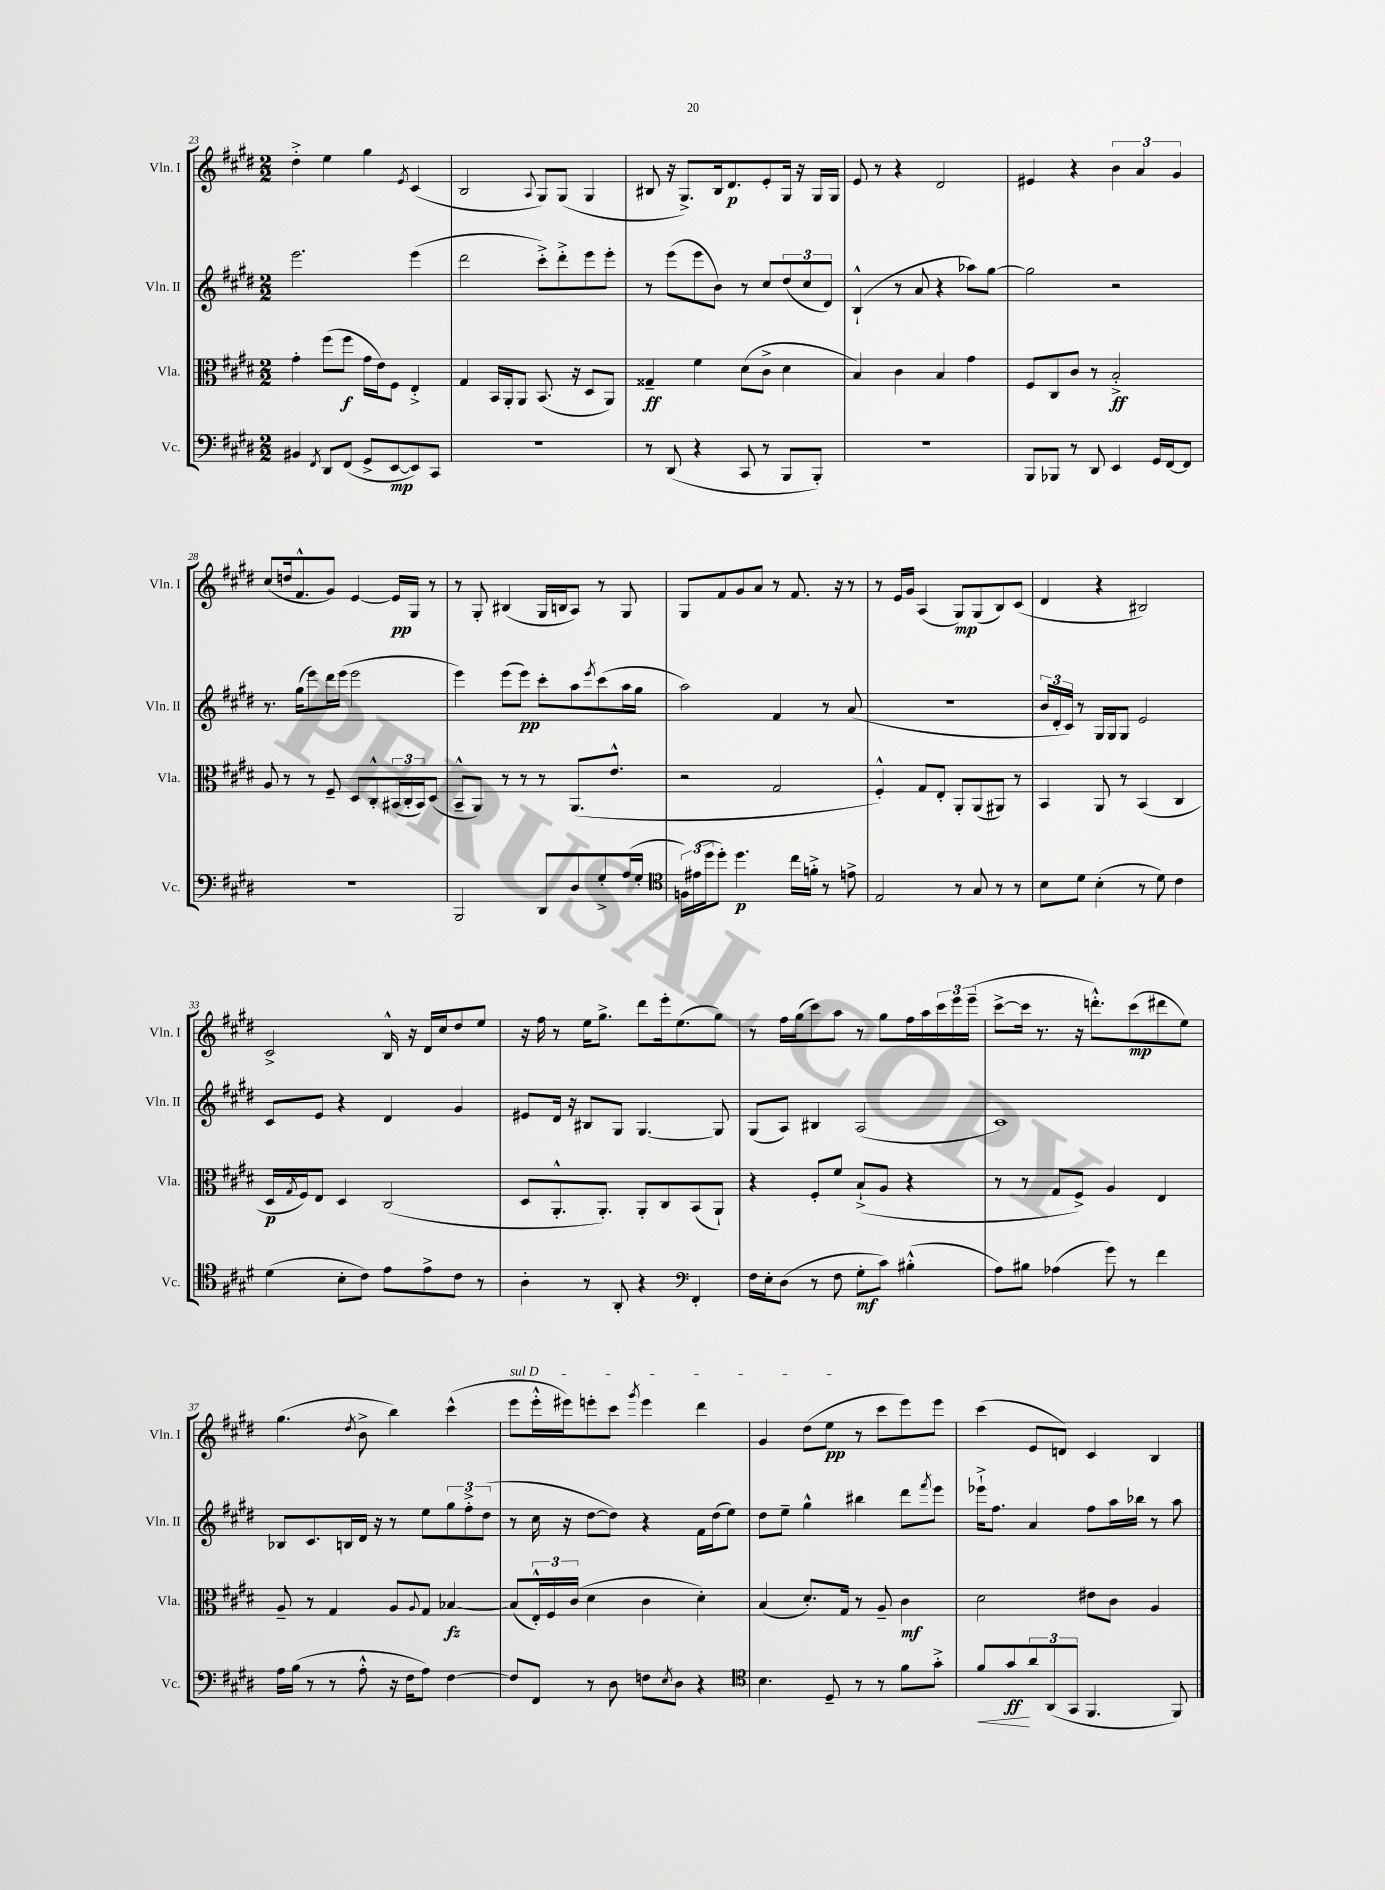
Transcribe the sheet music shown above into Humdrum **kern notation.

**kern	**kern	**kern	**kern
*staff4	*staff3	*staff2	*staff1
*clefF4	*clefC3	*clefG2	*clefG2
*k[f#c#g#d#]	*k[f#c#g#d#]	*k[f#c#g#d#]	*k[f#c#g#d#]
*M2/2	*M2/2	*M2/2	*M2/2
4BB#/	4g#'\	2.eee\	4dd#'^\
8qFF#/	.	.	.
8DD#/L	(8ff#\L	.	4ee\
(8FF#/J	8ff#\J	.	.
8GG#^/L	16g#\LL	.	4gg#\
.	16e\J)	.	.
[8EE/	8F#\J	.	.
.	.	.	8qe/
8EE/])	4E'^/	(4eee\	(4c#/
8CC#/J	.	.	.
=	=	=	=
1r	4G#/	2ddd#\	2B/
.	16BB/LL	.	.
.	16AA'/J	.	.
.	8AA/J	.	.
.	.	.	8qqA/
.	(8.BB/	8ccc#'^\L)	8G#/L)
.	.	8ddd#'^\	(8G#/J
.	16r	.	.
.	8D#/L	8eee\	4G#/
.	8AA/J)	8eee'\J	.
=	=	=	=
8r	4G##~/	8r	8B#/
(8DD#/	.	(8eee\L	16r
.	.	.	8.G#^/L)
4r	4f#\	8eee\	.
.	.	8b\J)	16B#/k
.	.	.	8.d#/
8CC#/	(8d#\L	8r	.
8r	8c#^\J	8cc#/L	8e'/
8BBB/L	4d#\	(12dd#/	16G#/Jk
.	.	.	16r
.	.	12cc#/	.
8BBB'/J)	.	.	16G#/LL
.	.	12d#/J)	.
.	.	.	16G#/JJ
=	=	=	=
1r	4B/)	(4B`^^/	8e/
.	.	.	8r
.	4c#\	8r	4r
.	.	8a/	.
.	4B/	4r	2d#/
.	4g#\	8aa-\L)	.
.	.	[8gg#\J	.
=	=	=	=
8BBB/L	8F#/L	2gg#\]	4e#/
8BBB-/J	8C#/	.	.
8r	8c#/J	.	4r
8DD#/	8r	.	.
4EE/	2B'^/	2r	6b\
.	.	.	6a/
16GG#/LL	.	.	.
[16FF#/J	.	.	.
.	.	.	6g#/
8FF#/]J	.	.	.
=	=	=	=
1r	8A/	8.r	(8cc#/L
.	8r	.	16dd/k
.	.	(16gg#\LK	8.f#^^/
.	8r	8eee\)	.
.	8F#~/	16ddd#\L	8g#/J)
.	.	(16eee\JJ	.
.	8D#/L	2eee\	[4e/
.	8C#'^^/	.	.
.	(24BB#/L	.	16e/]LL
.	24C#'/	.	.
.	.	.	16G#/JJ
.	24BB#/J)	.	.
.	(8D#/J	.	8r
=	=	=	=
2BBB/	8BB~^^/L	4eee\)	8r
.	8AA/J)	.	8G#'/
.	8r	(8eee\L	(4B#/
.	8r	8eee\J)	.
8DD#/L	8r	8ccc#'\L	16G#/LL
.	.	.	16B/J
8D#/	(8.AA/L	8aa\	8A/J)
.	.	8qeee/	.
8G#'^/	.	(8ccc#\	8r
.	8.e^^/J	.	.
(16A/L	.	16aa\L	8G#/
16G#'/JJ	.	16gg#\JJ	.
=	=	=	=
*clefC4	*	*	*
24F\LL)	2r	2aa\)	8G#/L
(24e#\	.	.	.
24dd#\J	.	.	.
8dd#'\J)	.	.	8f#/
4.dd#\	.	.	8g#/
.	.	.	8a/J
.	2G#/	4f#/	8r
16cc#\LL	.	.	8.f#/
16f'^\JJ	.	.	.
8r	.	8r	.
.	.	.	16r
8e^\	.	(8a/	8r
=	=	=	=
2E/	4F#'^^/)	1r	8r
.	.	.	16e/LL
.	.	.	16g#/JJ
.	8G#/L	.	(4A/
.	8E'/J	.	.
8r	8AA'/L	.	8G#/L)
8G#/	(8AA/	.	(8G#/
8r	8AA#/J)	.	8B/)
8r	8r	.	(8c#/J
=	=	=	=
8B\L	4BB/	24b/LL	4d#/
.	.	24d#'/	.
.	.	24c#/JJ)	.
8d#\J	.	8r	.
(4B'\	8AA/	16G#/LL	4r
.	.	16G#/J	.
.	8r	8G#/J	.
8r	(4BB/	2e/	2B#/)
8d#\)	.	.	.
4c#\	4C#/	.	.
=	=	=	=
(4d#\	16D#/LL	8c#/L	2c#^/
.	8qG#/	.	.
.	16F#/J)	.	.
.	8E/J	8e/J	.
8B'\L	4D#/	4r	.
8c#\J)	.	.	.
8e\L	(2C#/	4d#/	16B^^/
.	.	.	16r
8e^\	.	.	16d#/LL
.	.	.	16cc#/J
8c#\J	.	4g#/	8dd#/
8r	.	.	8ee/J
=	=	=	=
4A'\	8D#/L	8e#/L	16r
.	.	.	16ff#\
.	8.AA'^^/	16d#/Jk	8r
.	.	16r	.
8r	.	8B#/L	16ee\LK
.	8.AA'/J)	.	8.gg#^\J
8AA'/	.	8G#/J	.
4r	8AA'/L	[4.G#/	8ddd#\L
.	8C#/	.	16eee'\k
.	.	.	(8.ee\
*clefF4	*	*	*
4FF#'/	(8BB/	.	.
.	8AA`/J)	8G#/]	8gg#\J)
=	=	=	=
16F#\LL	4r	(8G#/L	8r
16E'\J	.	.	.
(8D#\J	.	8A/J)	16ff#\LL
.	.	.	(16gg#\J
8r	8F#'/L	4B#/	8ccc#\)
8F#\	8f#/J	.	8aa\J
8G#'\L	(8B`^/L	(2A/	8r
8c#\J)	8A/J	.	8gg#\L
(4B#'^^\	4r	.	16ff#\L
.	.	.	16aa\
.	.	.	24ccc#\
.	.	.	24eee\
.	.	.	(24eee~\JJ
=	=	=	=
8A\L)	8r	1c#)	[8ccc#^\L
8B#\J	8r	.	16ccc#\]Jk
.	.	.	8.r
(4A-\	8G#/L	.	.
.	8F#^/J)	.	16r
.	.	.	8.ddd'^^\L)
8g#\)	4A/	.	.
8r	.	.	(8ccc#\
4f#\	4E/	.	8ddd#\
.	.	.	8ee\J)
=	=	=	=
16A\LL	8A~/	8B-/L	(4.gg#\
(16B\JJ	.	.	.
8r	8r	8.c#/	.
8r	4G#/	.	.
.	.	16B/L	.
.	.	.	8qdd#/
8A'^^\	.	16d#/JJ	8b^\
.	.	16r	.
16r	8A/L	8r	4bb\)
16F#\LK	.	.	.
.	8qqA/	.	.
8A\J)	8G#/J	8ee\L	.
[4F#\	[4B-/	12gg#\	(4ccc#^^\
.	.	12ff#'^\	.
.	.	(12dd#\J	.
=	=	=	=
8F#/]L	(8B-/]L	8r	8eee\L
8FF#/J	24E'^^/L)	16cc#\	16eee'^^\L
.	24F#/	.	.
.	.	16r	16eee#\J)
.	(24c#/JJ	.	.
8r	4d#\	[8dd#\L	8eee'\
8D#\	.	8dd#\]J)	8ccc#\J
.	.	.	8qggg#/
8F\L	4c#\	4r	4eee\
8qE/	.	.	.
8D#\J	.	.	.
4r	4d#'\)	16f#\LL	4ddd#\
.	.	(16dd#\J	.
.	.	8ee\J)	.
=	=	=	=
*clefC4	*	*	*
4.B\	(4B/	8dd#\L	4g#/
.	.	8ee~\J	.
.	8.d#'/L)	4gg#^^\	(8dd#\L
8D#~/	.	.	8ee\J
.	16G#/Jk	.	.
8r	8r	4bb#\	8r
8r	8A~/	.	8ccc#\L
8f#\L	4c#\	8ddd#\L	8eee\)
.	.	8qfff#/	.
8g#'^\J	.	8eee\J	8eee\J
=	=	=	=
8f#/L	2d#\	16eee-`^\LK	(4ccc#\
.	.	8.ff#\J	.
8g#/	.	.	.
12a/	.	4a/	8e/L
(12AA/	.	.	.
.	.	.	8d/J)
12GG#/J	.	.	.
4.FF#/	8e#\L	8ff#\L	4c#/
.	8c#\J	16aa\L	.
.	.	16bb-\JJ	.
.	4A/	8r	4B/
8FF#/)	.	8aa\	.
==	==	==	==
*-	*-	*-	*-
